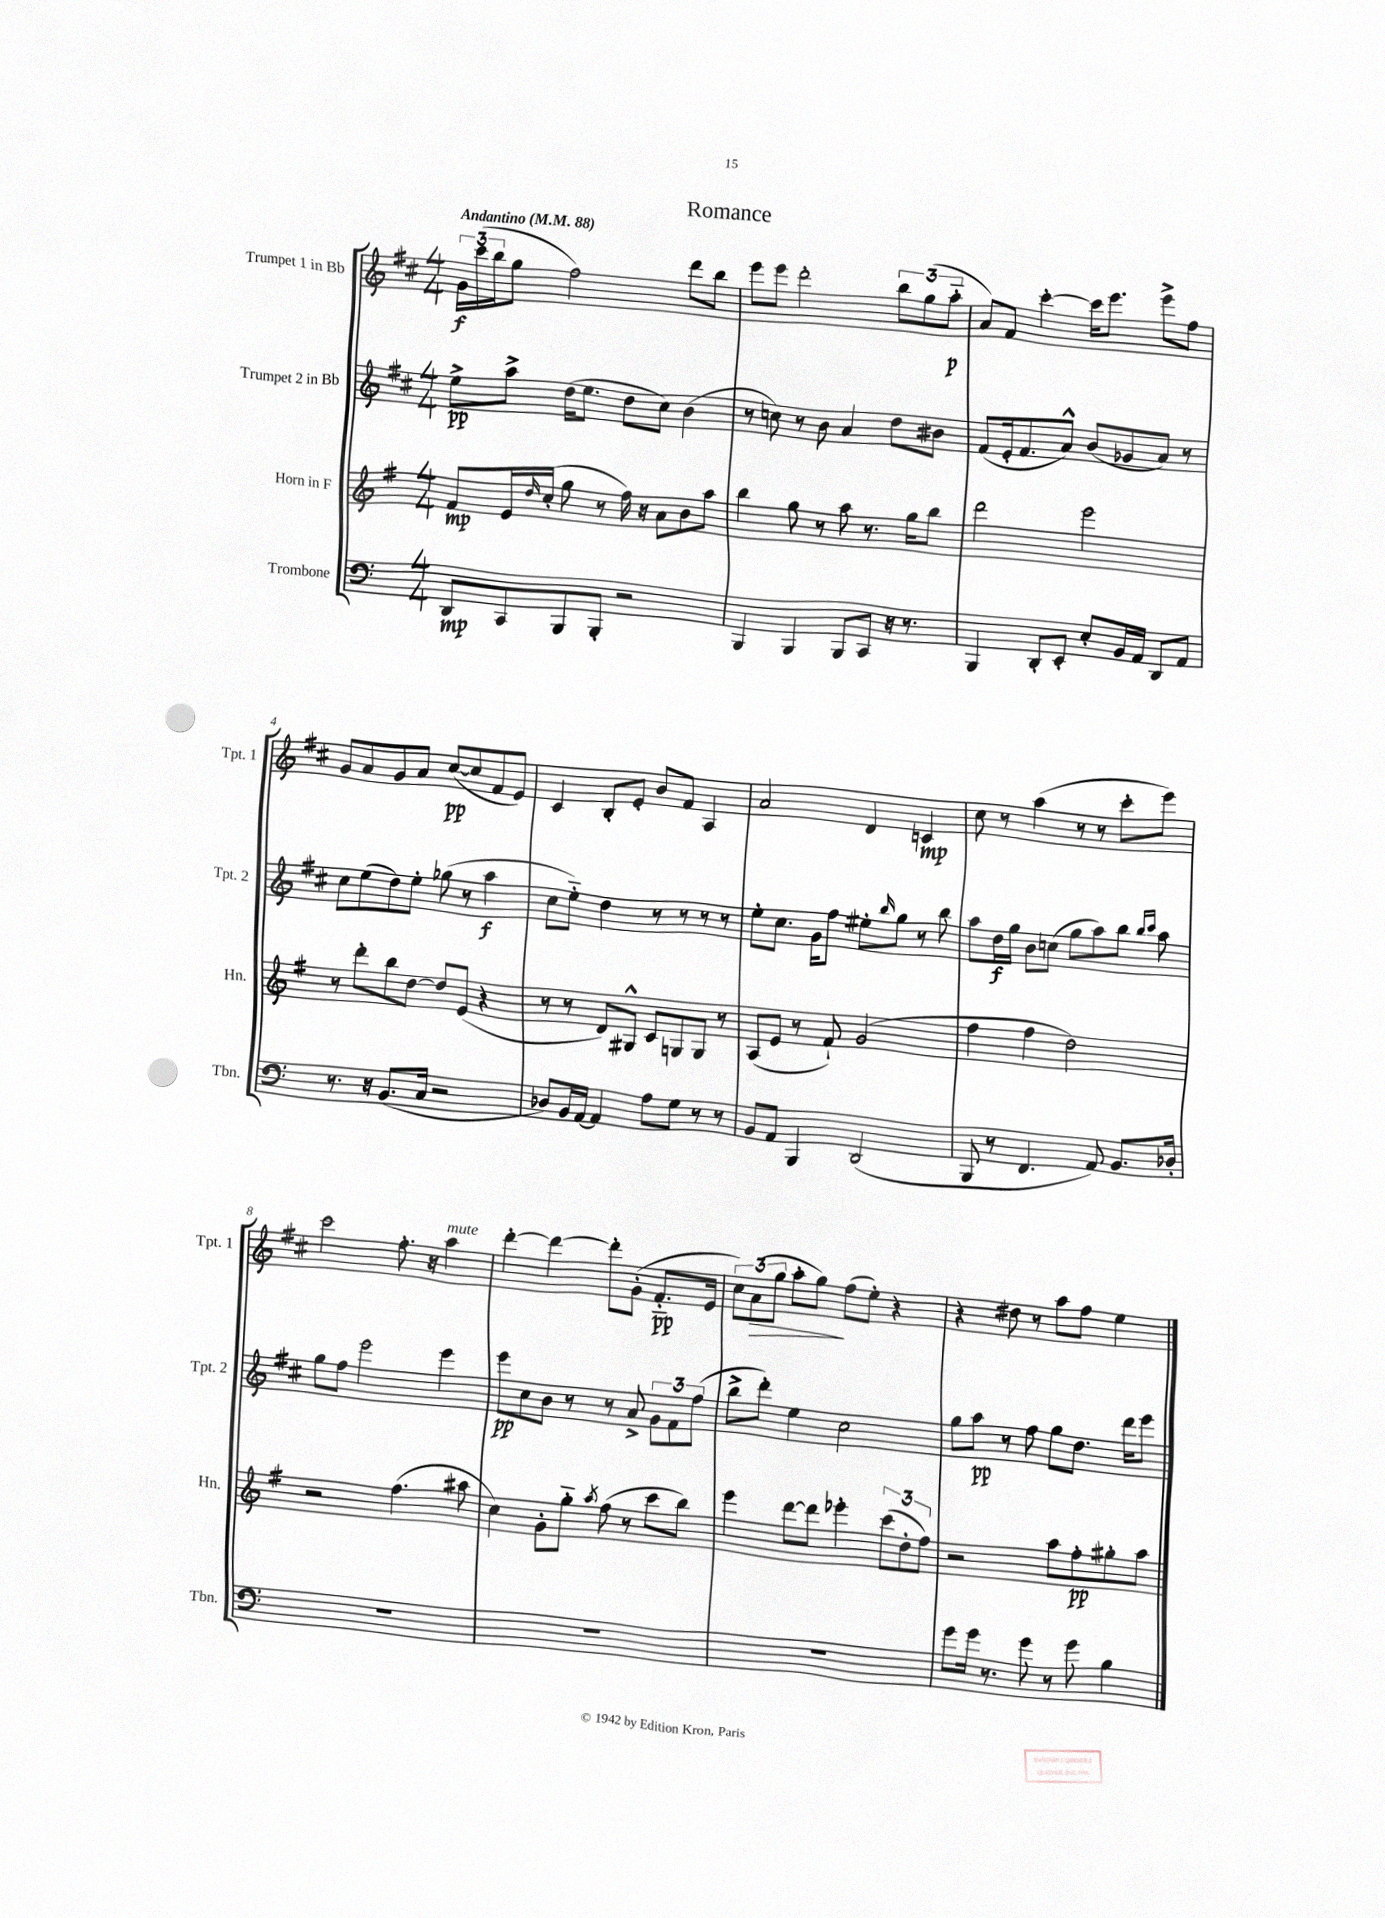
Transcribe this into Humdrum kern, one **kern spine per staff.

**kern	**kern	**kern	**kern
*staff4	*staff3	*staff2	*staff1
*clefF4	*clefG2	*clefG2	*clefG2
*k[]	*k[f#]	*k[f#c#]	*k[f#c#]
*M4/4	*M4/4	*M4/4	*M4/4
*MM88	*MM88	*MM88	*MM88
8DD	8f#	8ee^	24g
.	.	.	(24ccc#
.	.	.	24bb
8CC	16e	8aa^	8gg
.	16qqdd	.	.
.	(16cc'	.	.
8BBB	8gg	(16dd	2ff#)
.	.	8.ee	.
8BBB'	8r	.	.
2r	16ff#)	8dd	.
.	16r	.	.
.	8a	8cc#)	.
.	8b	(4b	8ddd
.	8aa	.	8bb
=	=	=	=
4BBB	4bb	8r	8eee
.	.	8cc)	8eee
4BBB	8gg	8r	2ddd'
.	8r	8b	.
8BBB	8aa	4a	.
8CC	8.r	.	.
16r	.	8dd	12bb
8.r	16gg	.	.
.	.	.	(12gg
.	8bb	8b#	.
.	.	.	12aa'~
=	=	=	=
4BBB	2ddd	(8f#	8a)
.	.	16e'	8f#
.	.	8.f#	.
8DD'	.	.	[4ccc#'
8EE'	.	8a^^)	.
8E'	2eee	(8b	16ccc#]
.	.	.	8.eee
16BB	.	8g-	.
16AA	.	.	.
8DD	.	8a)	8eee^
8AA	.	8r	8ff#
=	=	=	=
8.r	8r	8cc#	8g
.	8ddd'	(8ee	8a
16r	.	.	.
(8.BB	8bb	8dd)	8g
.	[8dd	8ee'	8a
16C	.	.	.
2r	8dd]	(8gg-	([8cc#
.	(8e	8r	8cc#]
.	4r	4aa	8f#
.	.	.	8e)
=	=	=	=
8D-)	8r	8cc#	4c#
16BB	8r	8ee'~)	.
[16AA	.	.	.
4AA]	8d)	4dd	8B'
.	8G#^^	.	8e'
8A	8c	8r	8b
8G	8G	8r	8f#
8r	8G	8r	4A
8r	8r	8r	.
=	=	=	=
8BB	(8A	8ee'	2a
8AA	8e	8.cc#	.
4BBB	8r	.	.
.	.	16g	.
.	8f#`)	8ff#	.
(2DD	(2g	8ee#'	4d
.	.	16qqbb	.
.	.	8gg	.
.	.	8r	4c
.	.	8bb	.
=	=	=	=
8BBB	4ff#	8aa	8cc#
8r	.	16dd	8r
.	.	16gg	.
4.FF	4ff#	8b	(4aa
.	.	(8cc	.
.	2dd)	8gg	8r
8AA)	.	8aa)	8r
8.BB	.	8bb	8ccc#'
.	.	16qqbb	.
.	.	16qqccc#	.
.	.	8aa	8eee)
16D-'	.	.	.
=	=	=	=
1r	2r	8gg	2ccc#
.	.	8ff#	.
.	.	2eee	.
.	(4.ff#	.	8.ff#'
.	.	.	16r
.	.	4eee	4aa
.	8aa#	.	.
=	=	=	=
1r	4cc)	8eee	[4ddd'
.	.	8cc#	.
.	8g'	8b	4ddd_
.	8gg'~	8r	.
.	8qaa	.	.
.	(8ff#	8r	8ddd']
.	8r	8a^	(8g'
.	8ccc	12g	8.f#'~
.	.	12f#	.
.	8bb)	.	.
.	.	(12ff#	.
.	.	.	16e
=	=	=	=
1r	4eee	8bb^	12cc#)
.	.	.	(12a
.	.	8ddd')	.
.	.	.	12gg
.	[8ddd	4ee	8aa'
.	8ddd]	.	8gg)
.	4eee-'	2cc#	(8ff#
.	.	.	8ee')
.	(12ccc	.	4r
.	12dd'	.	.
.	12ff#)	.	.
=	=	=	=
8g	2r	8gg	4r
16g	.	8aa	.
8.r	.	.	.
.	.	8r	8dd#
8g	.	8ff#	8r
8r	8aa	8gg	8aa
8g	8ff#'	8.dd	8ff#
4B	8gg#'	.	4ee
.	.	16ddd	.
.	8aa	8eee	.
==	==	==	==
*-	*-	*-	*-
